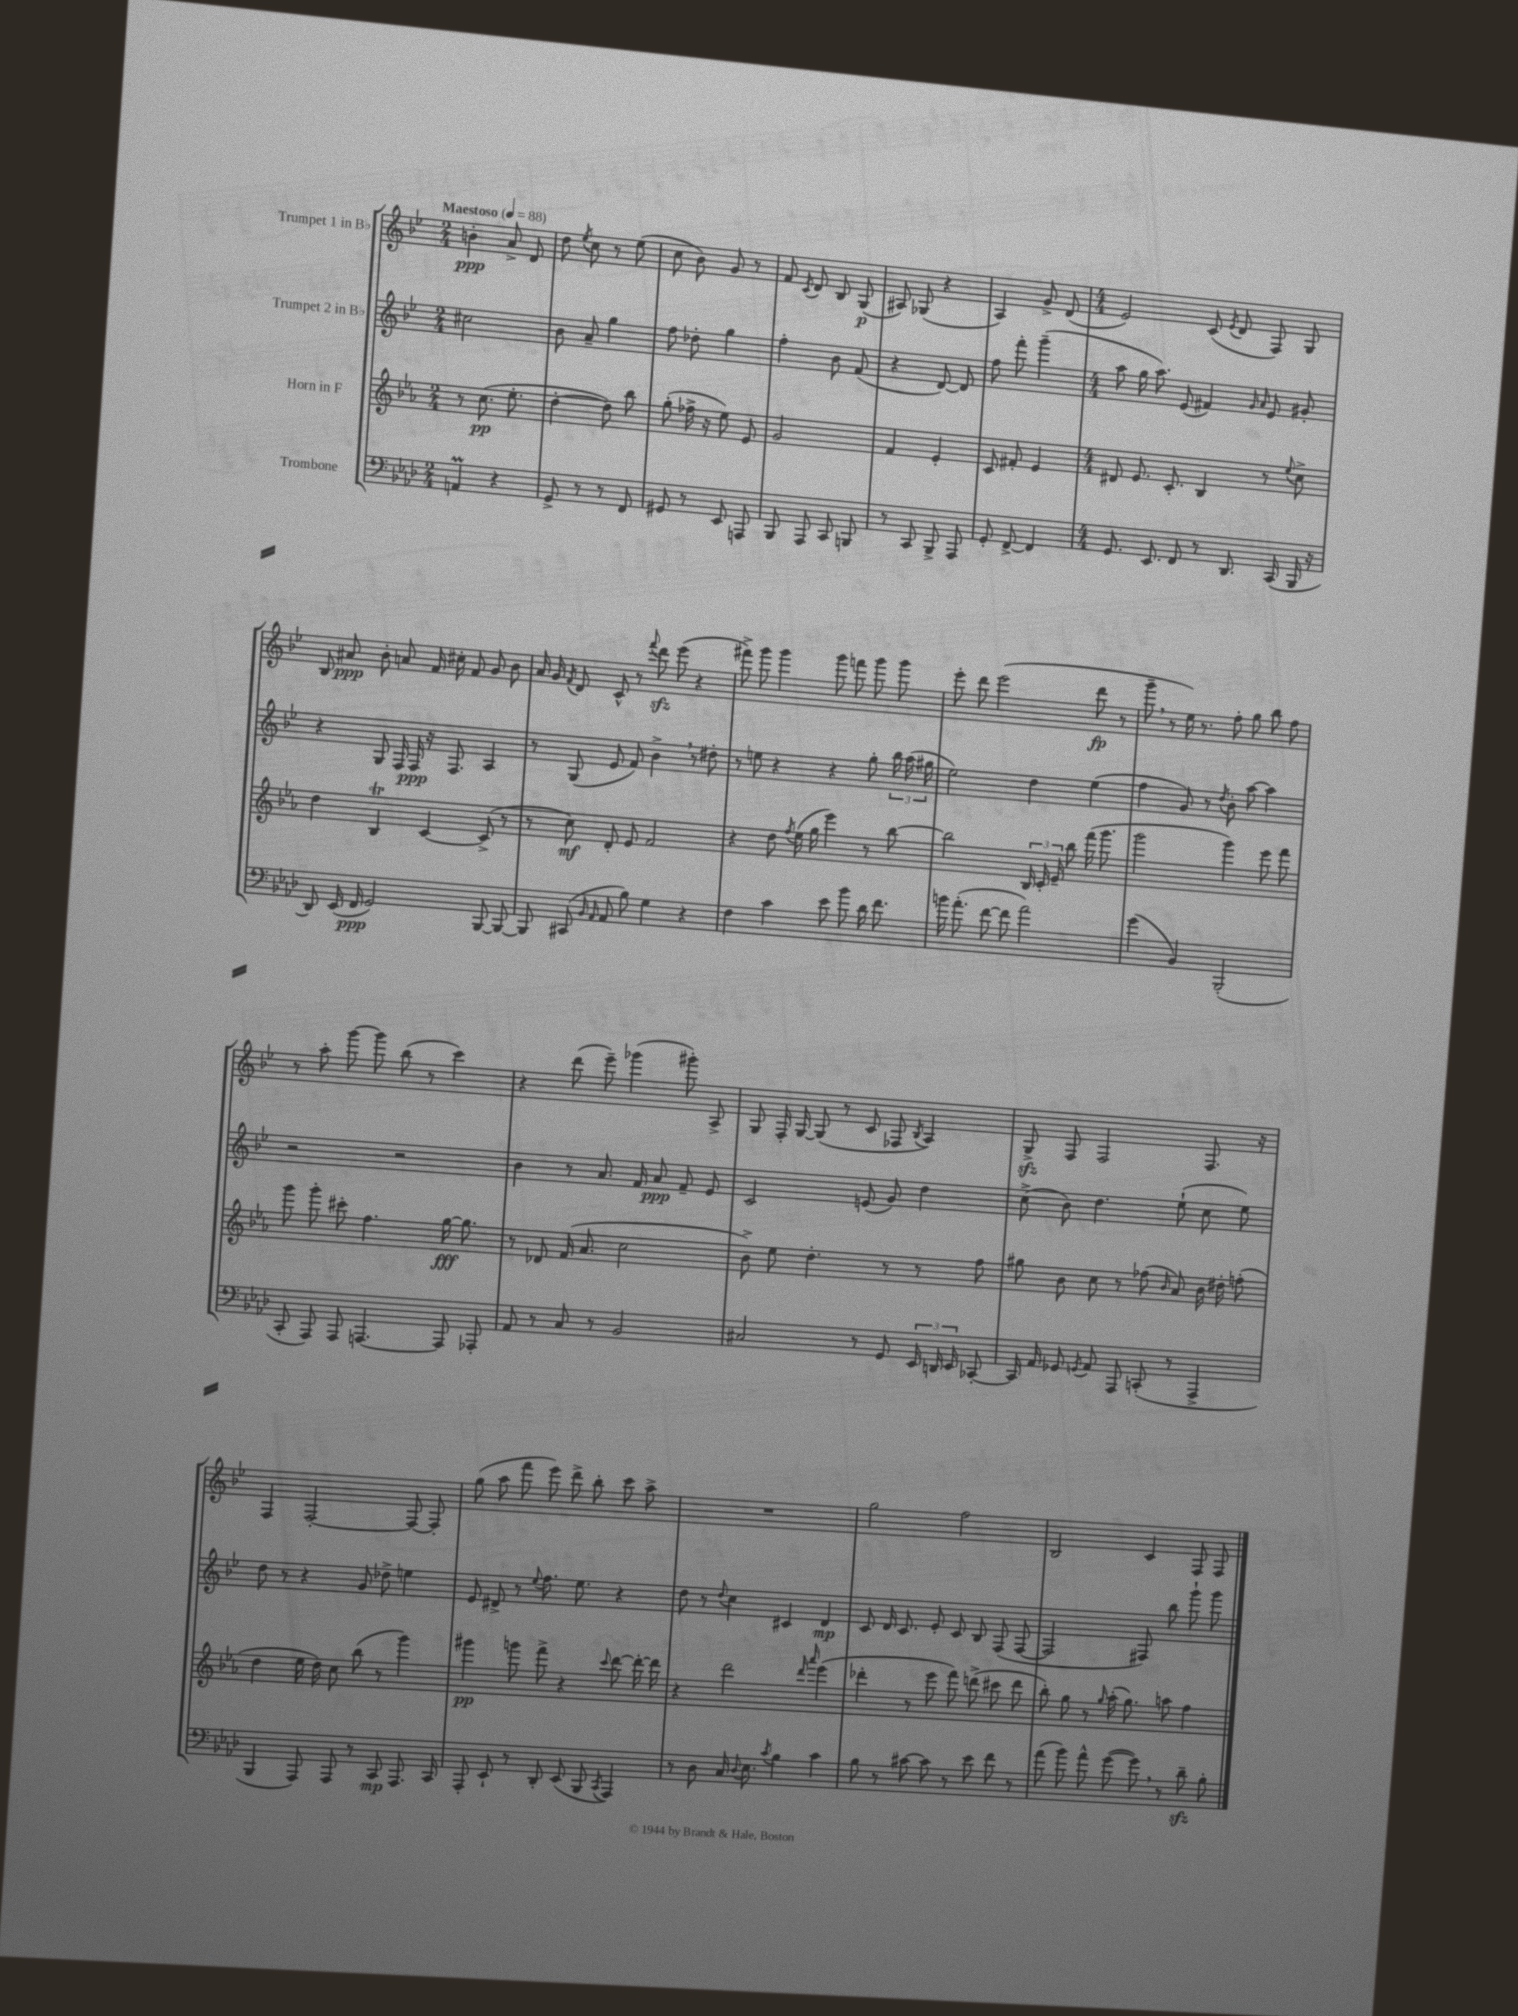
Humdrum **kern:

**kern	**dynam	**kern	**dynam	**kern	**dynam	**kern	**dynam
*part4	*part4	*part3	*part3	*part2	*part2	*part1	*part1
*staff4	*staff4	*staff3	*staff3	*staff2	*staff2	*staff1	*staff1
*I"Trombone	*	*I"Horn in F	*	*I"Trumpet 2 in B♭	*	*I"Trumpet 1 in B♭	*
*clefF4	*	*clefG2	*	*clefG2	*	*clefG2	*
*k[b-e-a-d-]	*	*k[b-e-a-]	*	*k[b-e-]	*	*k[b-e-]	*
*M2/4	*	*M2/4	*	*M2/4	*	*M2/4	*
*MM88	*	*MM88	*	*MM88	*	*MM88	*
=1	=1	=1	=1	=1	=1	=1	=1
!	!	!	!	!	!	!LO:TX:a:B:t=Maestoso	!
4AAnm/	.	8r	.	2cc#X\	.	4bn'\	ppp
.	.	(8.cc\	pp	.	.	.	.
4r	.	.	.	.	.	8a^/	.
.	.	8.ee-'\	.	.	.	.	.
.	.	.	.	.	.	8d/	.
=2	=2	=2	=2	=2	=2	=2	=2
8GG^/	.	[4dd'\	.	8b-\	.	8dd\	.
.	.	.	.	.	.	8qee-/	.
8r	.	.	.	8a~/	.	8cc\	.
8r	.	8dd\])	.	4gg\	.	8r	.
8FF/	.	8bb-\	.	.	.	(8ee-\	.
=3	=3	=3	=3	=3	=3	=3	=3
8GG#X/	.	(8gg'\	.	8ff\	.	8cc\	.
8r	.	16ff-X^\	.	8dd-X'\	.	8b-\)	.
.	.	16r	.	.	.	.	.
8EE-/	.	8ee-\)	.	4gg\	.	8g/	.
8AAAn/	.	8e-/	.	.	.	8r	.
=4	=4	=4	=4	=4	=4	=4	=4
8BBB-/	.	2g/	.	4ff'\	.	8f/	.
.	.	.	.	.	.	8qc/	.
8AAA-/	.	.	.	.	.	8d/	.
8CC/	.	.	.	8b-\	.	8B-/	.
8BBBn/	.	.	.	(8f/	.	(8G/	p
=5	=5	=5	=5	=5	=5	=5	=5
8r	.	4f/	.	4r	.	8A#X/)	.
8CC/	.	.	.	.	.	(8G-X/	.
8BBB-^/	.	4e-'/	.	[8d/)	.	4r	.
8AAA-/	.	.	.	8d/]	.	.	.
=6	=6	=6	=6	=6	=6	=6	=6
8GG'/	.	8c/	.	8ff\	.	4A/)	.
[8FF^/	.	8f#X'/	.	8fff'\	.	.	.
4FF/]	.	4e-/	.	(4ggg~\	.	8g^/	.
.	.	.	.	.	.	(8d/	.
=7	=7	=7	=7	=7	=7	=7	=7
*M4/4	*	*M4/4	*	*M4/4	*	*M4/4	*
8.GG/	.	8d#X/	.	8aa\	.	2e-/)	.
.	.	8.e-/	.	16gg\	.	.	.
8.EE-/	.	.	.	8.aa\)	.	.	.
.	.	8.c'/	.	.	.	.	.
8FF/	.	.	.	(8e-/	.	.	.
8r	.	4B-/	.	4f#X/)	.	(8c/	.
.	.	.	.	.	.	8qe-/	.
8.DD-/	.	.	.	.	.	8d/	.
.	.	.	.	16qqg/	.	.	.
.	.	.	.	16qqa/	.	.	.
.	.	8r	.	8e-/	.	8F/)	.
(16CC/	.	.	.	.	.	.	.
.	.	8qqee-/	.	.	.	.	.
16BBB-/	.	8cc^\	.	8g#X'/	.	8G/	.
16r	.	.	.	.	.	.	.
!!LO:LB:g=z
=8	=8	=8	=8	=8	=8	=8	=8
8DD-/)	.	4dd\	.	4r	.	8B-/	.
(16EE-/	.	.	.	.	.	8a#X/	ppp
16FF/	ppp	.	.	.	.	.	.
2GG/)	.	4B-T/	.	8G/	.	8b-'\	.
.	.	.	.	16F/	.	8an/	.
.	.	.	.	16F/	ppp	.	.
.	.	[4c/	.	16r	.	16f/	.
.	.	.	.	8.F/	.	16cc#X'\	.
.	.	.	.	.	.	8f/	.
[8BBB-/	.	(8c^/]	.	4A/	.	8g/	.
8BBB-/_	.	8r	.	.	.	8b-\	.
=9	=9	=9	=9	=9	=9	=9	=9
8BBB-/]	.	8r	.	8r	.	16a/	.
.	.	.	.	.	.	16g/	.
.	.	.	.	.	.	8qf/	.
(8CC#X/	.	8cc\)	mf	(8G/	.	8d/	.
16qqBB-/	.	.	.	.	.	.	.
16qqAA-/	.	.	.	.	.	.	.
8AA-/	.	8d'/	.	8e-/	.	8c^^/	.
8B-\)	.	8e-/	.	8f/)	.	8r	.
.	.	.	.	.	.	8qqfff/	.
4G\	.	2f/	.	4b-^,\	.	8dddzz\	.
.	.	.	.	.	.	(8eee-\	.
4r	.	.	.	8r	.	4r	.
.	.	.	.	8dd#X'\	.	.	.
=10	=10	=10	=10	=10	=10	=10	=10
4F\	.	4r	.	8r	.	8fff#X^\)	.
.	.	.	.	8een\	.	8ggg\	.
4c\	.	8dd\	.	4r	.	4ggg\	.
.	.	8qff/	.	.	.	.	.
.	.	(16ee-\	.	.	.	.	.
.	.	16gg\	.	.	.	.	.
8e-\	.	4eee-\)	.	4r	.	8ggg\	.
8b-\	.	.	.	.	.	8fffn\	.
16d-\	.	8r	.	8gg'\	.	8ggg\	.
8.f\	.	.	.	.	.	.	.
.	.	[8bb-\	.	24bb-\	.	8ggg\	.
.	.	.	.	(24aa\	.	.	.
.	.	.	.	24gg#X\	.	.	.
=11	=11	=11	=11	=11	=11	=11	=11
16bn\	.	2bb-\]	.	2ee-\)	.	8eee-'\	.
(8.a-'\	.	.	.	.	.	.	.
.	.	.	.	.	.	8ddd\	.
[8f\	.	.	.	.	.	(2eee-\	.
8f\]	.	.	.	.	.	.	.
2a-\)	.	24B-/	.	4dd\	.	.	.
.	.	24c'/	.	.	.	.	.
.	.	24e-~/	.	.	.	.	.
.	.	8bb-\	.	.	.	.	.
.	.	(16fff\	.	(4ee-\	.	8ddd\	fp
.	.	8.ggg\	.	.	.	.	.
.	.	.	.	.	.	8r	.
=12	=12	=12	=12	=12	=12	=12	=12
(4g\	.	2ggg\	.	4ff\	.	8ggg~,\	.
.	.	.	.	.	.	8r	.
4BB-/)	.	.	.	8g/)	.	16ee-\)	.
.	.	.	.	.	.	8.r	.
.	.	.	.	8r	.	.	.
.	.	.	.	8qdd/	.	.	.
(2BBB-'/	.	4ggg\)	.	8b-'\	.	8ff'\	.
.	.	.	.	[8aa\	.	8gg\	.
.	.	8eee-\	.	4aa\]	.	8bb-\	.
.	.	8fff\	.	.	.	8ff\	.
!!LO:LB:g=z
=13	=13	=13	=13	=13	=13	=13	=13
8CC'/	.	8ggg\	.	2r	.	8r	.
8AAA-/)	.	8ggg'\	.	.	.	8aa'\	.
8AAA-/	.	8ccc#X'\	.	.	.	[8ggg\	.
[4.AAAn/	.	4.ff\	.	.	.	8ggg\]	.
.	.	.	.	2r	.	(8bb-\	.
.	.	.	.	.	.	8r	.
8AAA/]	.	[16gg\	fff	.	.	4ccc\)	.
.	.	8.gg\]	.	.	.	.	.
8AAA-X'/	.	.	.	.	.	.	.
=14	=14	=14	=14	=14	=14	=14	=14
8AA-/	.	8r	.	4b-\	.	4r	.
8r	.	8d-X/	.	.	.	.	.
8C/	.	(16f/	.	8r	.	(8ddd\	.
.	.	8.a-/	.	.	.	.	.
8r	.	.	.	8.a/	.	8eee-~\)	.
2BB-/	.	2cc\	.	.	.	(4ggg-X\	.
.	.	.	.	16f/	.	.	.
.	.	.	.	8a/	ppp	.	.
.	.	.	.	8f~/	.	8ggg#X'\)	.
.	.	.	.	8e-/	.	8A^/	.
=15	=15	=15	=15	=15	=15	=15	=15
2C#X/	.	8b-^\)	.	2c/	.	8G/	.
.	.	8ee-\	.	.	.	16F'/	.
.	.	.	.	.	.	[16G/	.
.	.	4.dd'\	.	.	.	(8G/]	.
.	.	.	.	.	.	8r	.
8r	.	.	.	(8en/	.	8c/	.
8GG/	.	8r	.	8g/)	.	8F-X/	.
.	.	.	.	.	.	8qB-/	.
24EE-/	.	8r	.	4dd\	.	4A/)	.
24DDn/	.	.	.	.	.	.	.
24EE-/	.	.	.	.	.	.	.
[8CC-X'/	.	8ff\	.	.	.	.	.
=16	=16	=16	=16	=16	=16	=16	=16
16CC-/]	.	8gg#X\	.	(8cc^\	.	8Gzz^/	.
16AA-/	.	.	.	.	.	.	.
8GG-X/	.	8b-\	.	8b-\)	.	8F/	.
8qGGn/	.	.	.	.	.	.	.
8AA-/	.	8cc\	.	4.dd\	.	2F/	.
8AAA-/	.	8r	.	.	.	.	.
(8CCn'/	.	(8ff-X\	.	.	.	.	.
.	.	16qqb-/	.	.	.	.	.
8r	.	8a-/)	.	(8ee-`\	.	.	.
4AAA-^/	.	16b-\	.	8cc\	.	8.F/	.
.	.	16dd#X'\	.	.	.	.	.
.	.	(8ffn'\	.	8ee-\)	.	.	.
.	.	.	.	.	.	16r	.
!!LO:LB:g=z
=17	=17	=17	=17	=17	=17	=17	=17
4BBB-/	.	4dd\	.	8dd\	.	4F/	.
.	.	.	.	8r	.	.	.
8AAA-/)	.	16ee-\	.	4r	.	[2F'/	.
.	.	16dd\)	.	.	.	.	.
8AAA-/	.	8cc\	.	.	.	.	.
8r	.	(8bb-\	.	8g/	.	.	.
8CC/	mp	8r	.	8dd-X^\	.	.	.
8.AAA-/	.	4ggg\)	.	4een\	.	8F/_	.
.	.	.	.	.	.	8F'/]	.
16CC/	.	.	.	.	.	.	.
=18	=18	=18	=18	=18	=18	=18	=18
8AAA-'/	.	4ggg#X\	pp	8e-/	.	(8gg\	.
8EE-`/	.	.	.	8d#X^/	.	8aa\	.
8r	.	8gggn\	.	8r	.	8fff\	.
.	.	.	.	8qqee-/	.	.	.
8DD-'/	.	8fff^\	.	8.ff\	.	8eee-\)	.
(8EE-/	.	4r	.	.	.	8ddd^\	.
.	.	.	.	8.ee-\	.	.	.
8BBB-/	.	.	.	.	.	8bb-'\	.
8qCC/	.	8qqccc/	.	.	.	.	.
4AAA-/)	.	[8ddd\	.	4r	.	8ccc\	.
.	.	16ddd'\_	.	.	.	8aa^\	.
.	.	16ddd\]	.	.	.	.	.
=19	=19	=19	=19	=19	=19	=19	=19
8r	.	4r	.	8dd\	.	1r	.
8D-\	.	.	.	8r	.	.	.
.	.	.	.	8qqdd/	.	.	.
16C/	.	2ddd\	.	4cc\	.	.	.
8qqD-/	.	.	.	.	.	.	.
8.E-\	.	.	.	.	.	.	.
8qc/	.	.	.	.	.	.	.
4B-\	.	.	.	4c#X/	.	.	.
.	.	16qqddd/	.	.	.	.	.
.	.	16qqaaa-/	.	.	.	.	.
4c\	.	(4eee-\	.	4d/	mp	.	.
=20	=20	=20	=20	=20	=20	=20	=20
8B-\	.	4ddd-X'\	.	8c/	.	2gg\	.
8r	.	.	.	16d/	.	.	.
.	.	.	.	8.c/	.	.	.
[8c#X\	.	8r	.	.	.	.	.
8c#\]	.	8eee-\	.	8e-'/	.	.	.
8r	.	8fff\)	.	8c/	.	2ff\	.
8e-\	.	(8dddn^\	.	8B-/	.	.	.
8f\	.	8ccc#X\	.	(8F/	.	.	.
8r	.	8ddd\	.	[8F/	.	.	.
=21	=21	=21	=21	=21	=21	=21	=21
(8a-\	.	8bb-'\)	.	2F/]	.	2B-/	.
8b-\)	.	8gg\	.	.	.	.	.
8a-^^\	.	8r	.	.	.	.	.
.	.	16qqgg/	.	.	.	.	.
([8g\	.	(16aa-'\	.	.	.	.	.
.	.	8.gg\)	.	.	.	.	.
8g,\])	.	.	.	8F#X/)	.	4c/	.
8r	.	8aan\	.	8bb-\	.	.	.
8d-zz~\	.	4ff\	.	8ggg`\	.	8F/	.
8B-'\	.	.	.	8ggg\	.	8F/	.
==	==	==	==	==	==	==	==
*-	*-	*-	*-	*-	*-	*-	*-
